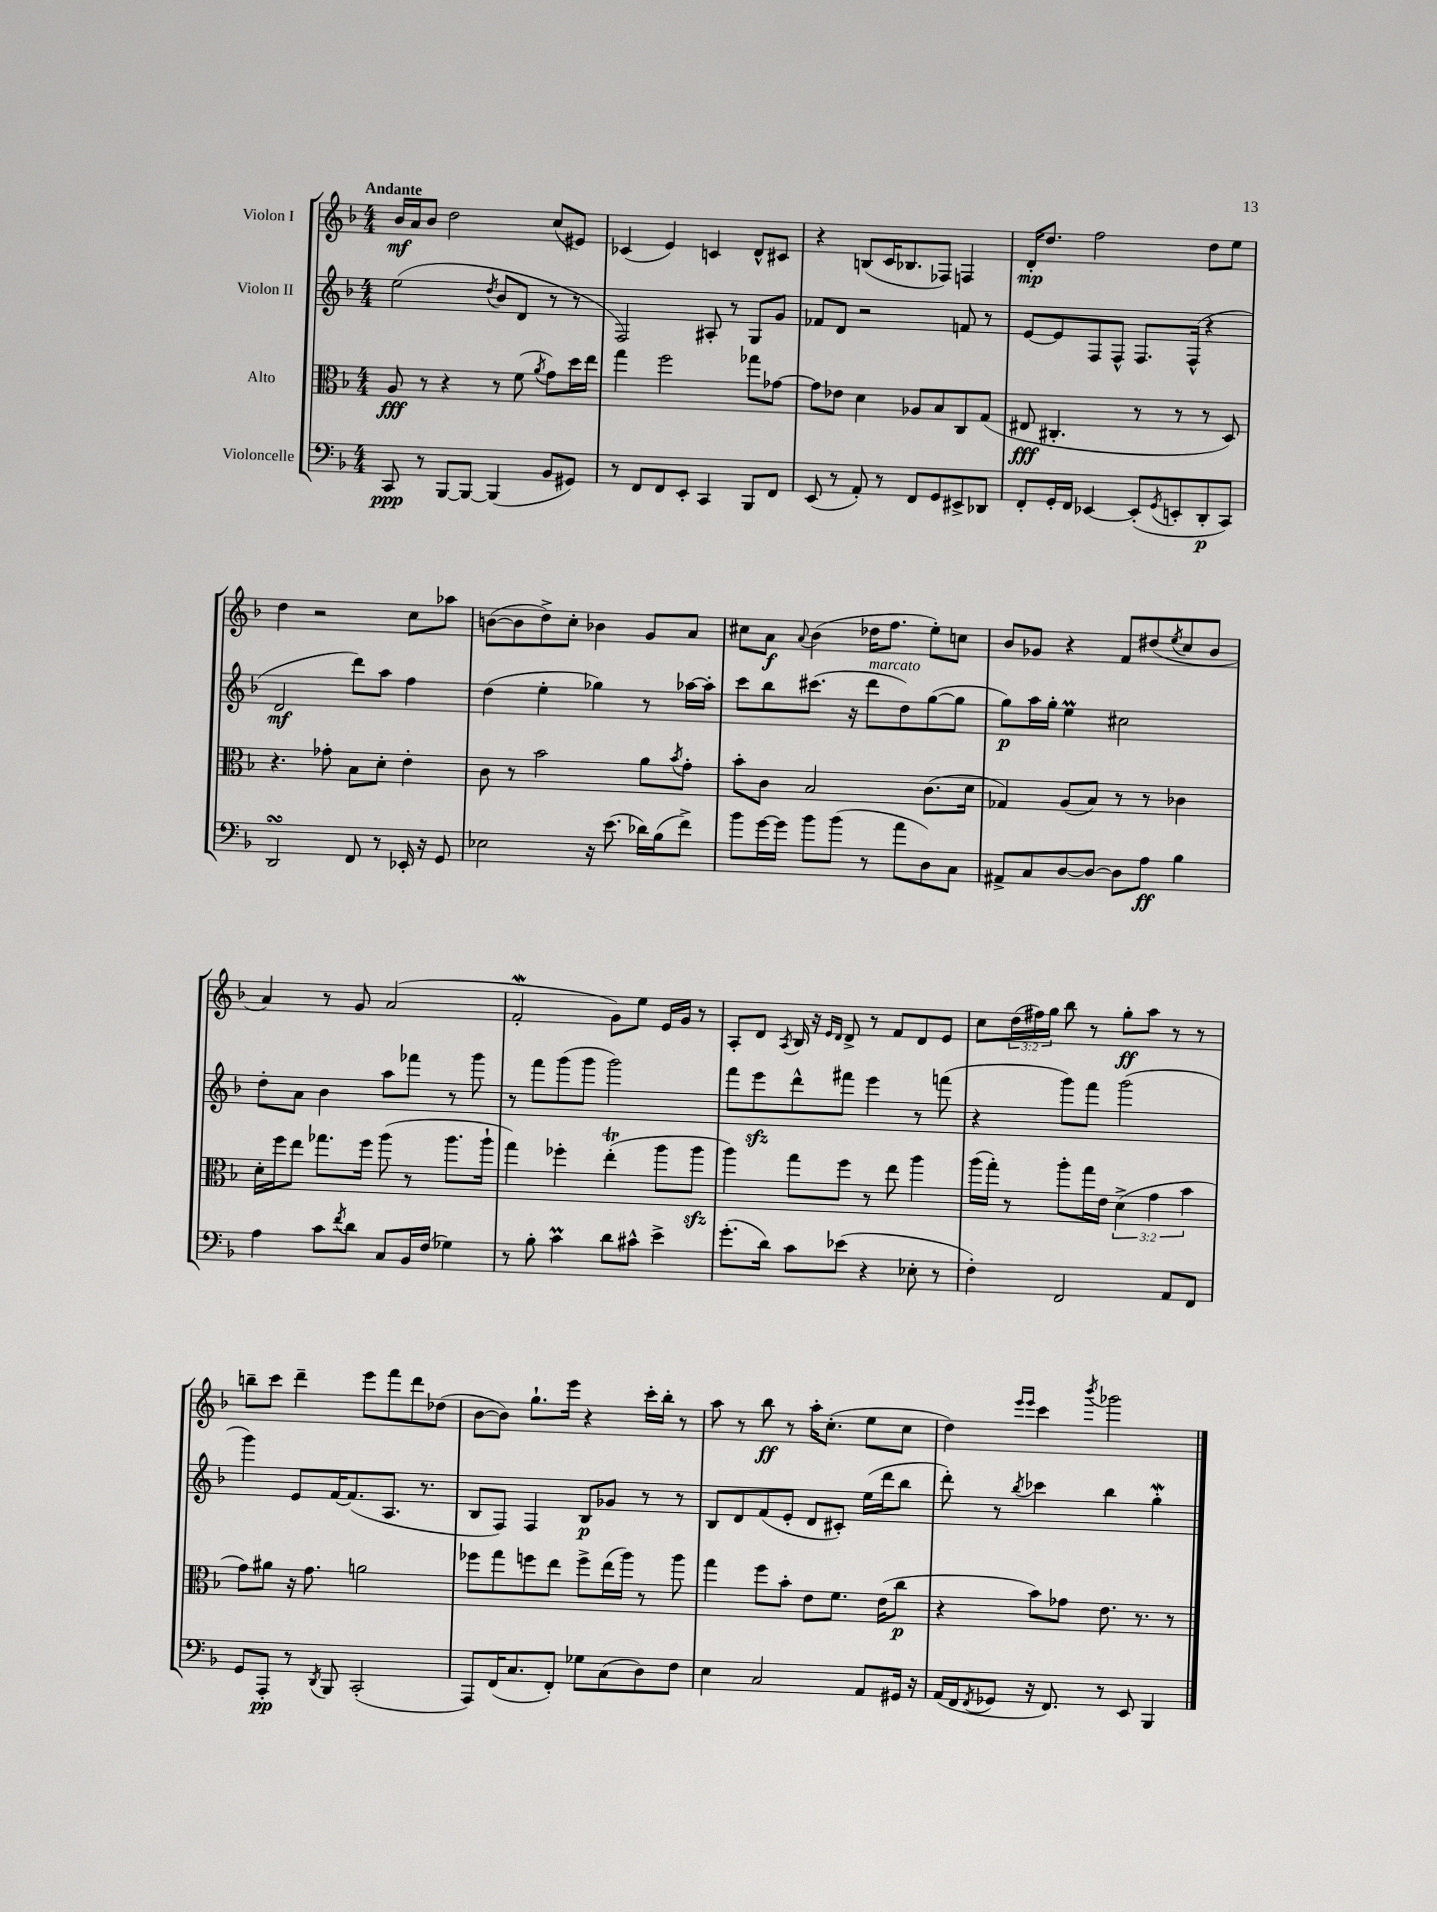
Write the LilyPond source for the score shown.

<<
\new StaffGroup <<
\new Staff = "s0" \with { instrumentName = "Violon I" } {
    \clef treble \key f \major \numericTimeSignature \time 4/4 \override Staff.TupletNumber.text = #tuplet-number::calc-fraction-text \tempo "Andante"
    bes'16\mf a'16 bes'8 d''2 c''8( eis'8) |
    ces'4( e'4) c'4 d'8-^ cis'8 |
    r4 b8( c'16 bes8. fes8) f4 |
    d'16-.\mp d''8. f''2 d''8 e''8 |
    d''4 r2 c''8 aes''8 |
    b'8~( b'8 d''8->) c''8-. bes'4 g'8 a'8 |
    cis''8 a'8\f \appoggiatura { a'8 } bes'4( des''16 f''8. e''8-.) c''8 |
    bes'8 ges'8 r4 f'8 dis''8( \acciaccatura { e''8 } c''8 bes'8 |
    a'4) r8 g'8 a'2( |
    f'2-.\mordent g'8) e''8 e'16 g'16 r8 |
    a8-. d'8 \acciaccatura { a8 } bes16 r16 \grace { e'16 d'16 } d'8-> r8 f'8 d'8 e'8 |
    c''8 \tuplet 3/2 { d''16( fis''16) g''16 } bes''8 r8 g''8-.\ff a''8 r8 r8 |
    b''8-- c'''8 d'''4-- e'''8 f'''8 d'''8 des''8( |
    bes'8~ bes'8) g''8.-! e'''16 r4 c'''16-. bes''16-. r8 |
    a''8 r8 bes''8\ff r8 a''16-. c''8.-.( e''8 c''8 |
    d''4) \grace { e'''16 e'''16 } c'''4 \acciaccatura { bes'''8 } ges'''2 \bar "|." |
}
\new Staff = "s1" \with { instrumentName = "Violon II" } {
    \clef treble \key f \major \numericTimeSignature \time 4/4
    e''2( \acciaccatura { d''8 } bes'8 d'8 r8 r8 |
    f2) ais8-. r8 g8 g'8 |
    fes'8 d'8 r2 f'8 r8 |
    e'8~ e'8 f8 f8-^ f8. f16-^( r4 |
    d'2\mf d'''8) a''8 f''4 |
    d''4( e''4-. ges''4) r8 aes''16~ aes''16-. |
    c'''8 bes''8 cis'''8.( r16 d'''8^\markup { \italic "marcato" } d''8) g''8~( g''8 |
    g''8\p) a''16 g''16-. e''4\prall cis''2 |
    d''8-. a'8 bes'4 a''8 fes'''8 r8 g'''8 |
    r8 f'''8 g'''8( g'''8 g'''2) |
    f'''8 e'''8\sfz d'''8-^ fis'''8 e'''4 r8 f'''8( |
    r4 g'''8) f'''8 g'''2( |
    g'''4) e'8 f'16~ f'8.( a8. r8. |
    bes8 f8) f4 bes8\p ges'8 r8 r8 |
    bes8 d'8 f'8( e'8-. d'8 cis'8-.) e''16( d'''16 bes''8 |
    d'''8-.) r8 \acciaccatura { bes''8 } ces'''4 bes''4 g''4-.\mordent \bar "|." |
}
\new Staff = "s2" \with { instrumentName = "Alto" } {
    \clef alto \key f \major \numericTimeSignature \time 4/4 \override Staff.TupletNumber.text = #tuplet-number::calc-fraction-text
    a8\fff r8 r4 r8 f'8( \acciaccatura { a'8 } g'8) d''16 e''16 |
    g''4 f''2 ges''8 ges'8~ |
    ges'8 ees'8 d'4 aes8 bes8 c8 g8( |
    eis8\fff cis4.-. r8 r8 r8 d8) |
    r4. ges'8-. bes8 d'8-. e'4-. |
    c'8 r8 bes'2 a'8 \acciaccatura { bes'8 } g'8-. |
    bes'8-. c'8 bes2 c'8.( d'16 |
    ges4) a8( bes8) r8 r8 ces'4 |
    d'16-. f''16 e''8 ges''8. f''16 a''8( r8 a''8. a''16-! |
    g''4) fes''4-. e''4-.\trill( a''8 a''8\sfz |
    a''4) g''8 f''8 r8 e''8 a''4 |
    a''16( g''16-.) r8 a''8-. g''16 e'16 \tuplet 3/2 { d'4->( g'4 bes'4 } |
    g'8) ais'8 r16 g'8. a'2 |
    fes''8 g''8 f''8 e''8 f''8-> e''16( a''16) r8 a''8 |
    g''4 f''8 bes'8-. e'8 f'8. e'16( c''8\p |
    r4 bes'8) ges'8 e'8. r8. r8 \bar "|." |
}
\new Staff = "s3" \with { instrumentName = "Violoncelle" } {
    \clef bass \key f \major \numericTimeSignature \time 4/4
    c,8\ppp r8 bes,,8~ bes,,8~ bes,,4( bes,8 gis,8) |
    r8 f,8 f,8 e,8-. c,4 bes,,8 f,8 |
    e,8( r8 a,8-.) r8 f,8 g,8 eis,8-> des,8 |
    f,8-. g,16-. f,16 ees,4~ ees,8-.( \acciaccatura { g,8 } e,8-. d,8-.\p c,8) |
    d,2\turn f,8 r8 ees,16-. r16 g,8 |
    ees2 r16 e'8.( des'16) bes16( f'8->) |
    bes'8 g'16~ g'16 bes'8 bes'8( r8 a'8 d8) c8 |
    ais,8-> c8 d8~ d8~ d8 a8\ff bes4 |
    a4 c'8 \acciaccatura { f'8 } d'8 c8 bes,16 f16( ges4) |
    r8 bes8-. c'4\prall d'8 cis'8-^ e'4-> |
    g'8.-.( d'16) c'8 ees'8( r4 ees8-. r8 |
    f4-.) f,2 a,8 f,8 |
    g,8 a,,8-.\pp r8 \acciaccatura { d,8 } bes,,8 c,2-.( |
    a,,8) f,16( c8. f,8-.) ges8 c8( d8) f8 |
    e4 c2 a,8 gis,16 r16 |
    a,16( f,16 \acciaccatura { f,8 } ges,8 r16 f,8.) r8 e,8 bes,,4 \bar "|." |
}
>>
>>
\layout { \context { \Score \remove "Bar_number_engraver" } }
